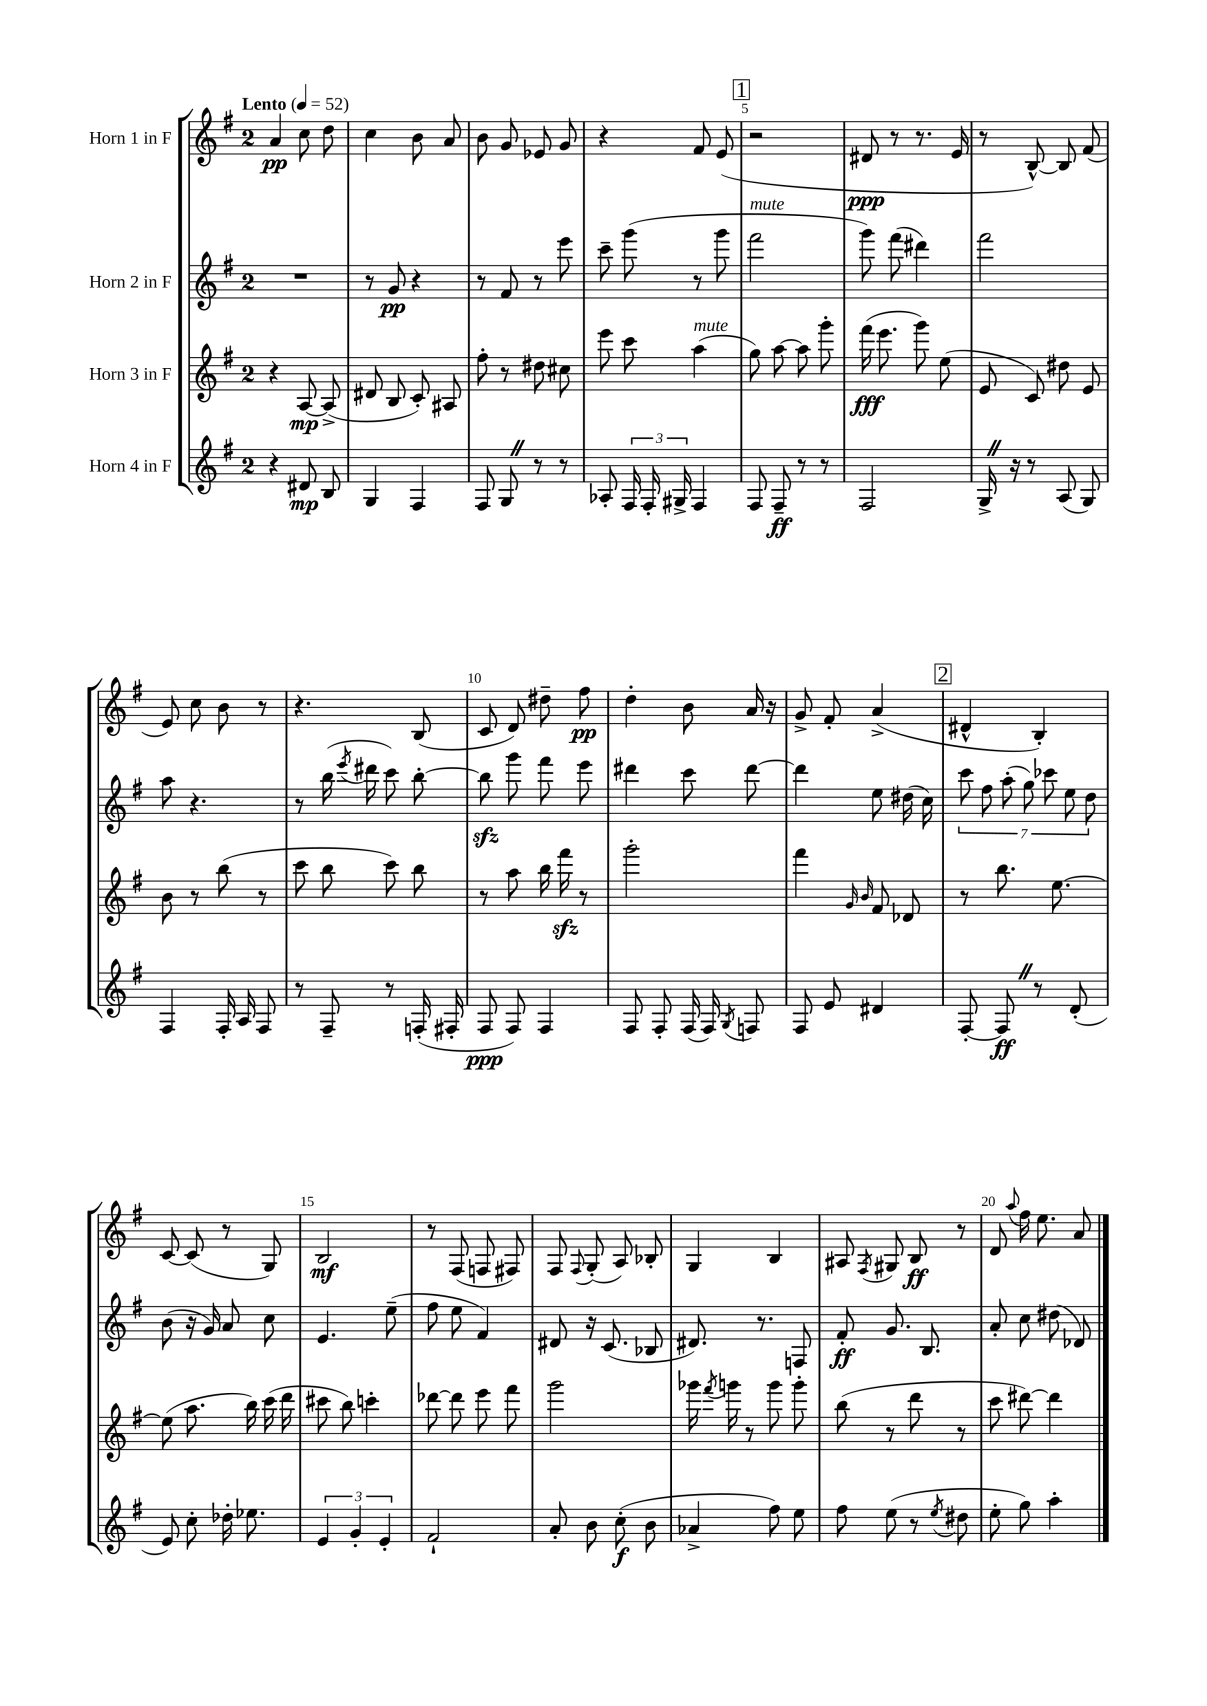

**kern	**kern	**kern	**kern
*staff4	*staff3	*staff2	*staff1
*clefG2	*clefG2	*clefG2	*clefG2
*k[f#]	*k[f#]	*k[f#]	*k[f#]
*M2/4	*M2/4	*M2/4	*M2/4
*MM52	*MM52	*MM52	*MM52
4r	4r	2r	4a
8d#	[8A	.	8cc
8B	(8A^]	.	8dd
=	=	=	=
4G	8d#	8r	4cc
.	8B	8g	.
4F#	8c')	4r	8b
.	8A#	.	8a
=	=	=	=
8F#	8ff#'	8r	8b
8G	8r	8f#	8g
8r	8dd#	8r	8e-
8r	8cc#	8eee	8g
=	=	=	=
8A-'	8eee	8ccc~	4r
24F#	8ccc	(8ggg	.
24F#'	.	.	.
24G#^	.	.	.
4F#	(4aa	8r	8f#
.	.	8ggg	(8e
=	=	=	=
8F#	8gg)	2fff#	2r
8F#~	[8aa	.	.
8r	8aa]	.	.
8r	8ggg'	.	.
=	=	=	=
2F#	(16fff#	8ggg)	8d#
.	8.eee	.	.
.	.	(8fff#	8r
.	8ggg)	4ddd#)	8.r
.	(8ee	.	.
.	.	.	16e
=	=	=	=
16G^	8e	2fff#	8r
16r	.	.	.
8r	8c)	.	[8B^^)
(8A	8dd#	.	8B]
8G)	8e	.	(8f#
=	=	=	=
4F#	8b	8aa	8e)
.	8r	4.r	8cc
16F#'	(8bb	.	8b
16A	.	.	.
8F#	8r	.	8r
=	=	=	=
8r	8ccc	8r	4.r
8F#~	8bb	(16bb	.
.	.	8qeee	.
.	.	16ddd#	.
8r	8ccc)	8ccc)	.
(16F'	8bb	[8bb'	(8B
16F#'	.	.	.
=	=	=	=
8F#	8r	8bb]	8c
8F#)	8aa	8ggg	8d)
4F#	16bb	8fff#	8dd#~
.	16fff#	.	.
.	8r	8eee	8ff#
=	=	=	=
8F#	2ggg'	4ddd#	4dd'
8F#'	.	.	.
(16F#	.	8ccc	8b
16F#)	.	.	.
8qG	.	.	.
8F	.	[8ddd#	16a
.	.	.	16r
=	=	=	=
8F#	4fff#	4ddd#]	8g^
8e	.	.	8f#'
.	16qqg	.	.
.	16qqb	.	.
4d#	8f#	8ee	(4a^
.	8d-	(16dd#	.
.	.	16cc)	.
=	=	=	=
[8F#'	8r	14ccc	4d#^^
.	.	14ff#	.
8F#]	8.bb	.	.
.	.	(14aa'	.
.	.	14gg)	.
8r	.	.	4B')
.	.	14ccc-	.
.	[8.ee	.	.
.	.	14ee	.
(8d'	.	.	.
.	.	14dd	.
=	=	=	=
8e)	(8ee]	(8b	[8c
8cc'	8.aa	16r	(8c]
.	.	16g)	.
16dd-'	.	8a	8r
8.ee-	16bb)	.	.
.	(16ccc	8cc	8G)
.	16ddd	.	.
=	=	=	=
6e	8ccc#	4.e	2B
.	8bb)	.	.
6g'	.	.	.
.	4ccc'	.	.
6e'	.	.	.
.	.	(8ee~	.
=	=	=	=
2f#`	[8ddd-	8ff#	8r
.	8ddd-]	8ee	(8F#
.	8eee	4f#)	8F
.	8fff#	.	8F#)
=	=	=	=
8a'	2ggg	8d#	8F#
.	.	.	8qqF#
8b	.	16r	(8G'
.	.	(8.c	.
(8cc'	.	.	8A)
8b	.	8B-	8B-'
=	=	=	=
4a-^	16ggg-	8.d#)	4G
.	8qfff#	.	.
.	16ggg	.	.
.	8r	.	.
.	.	8.r	.
8ff#)	8ggg	.	4B
8ee	8ggg'	8F	.
=	=	=	=
8ff#	(8bb	8f#'	8A#
.	.	.	8qF#
(8ee	8r	8.g	8G#
8r	8ddd	.	8B
.	.	8.B	.
8qee	.	.	.
8dd#	8r	.	8r
=	=	=	=
8ee'	8ccc	8a'	8d
.	.	.	8qqaa
8gg)	[8ddd#)	8cc	16ff#
.	.	.	8.ee
4aa'	4ddd#]	(8dd#	.
.	.	8d-)	8a
==	==	==	==
*-	*-	*-	*-
